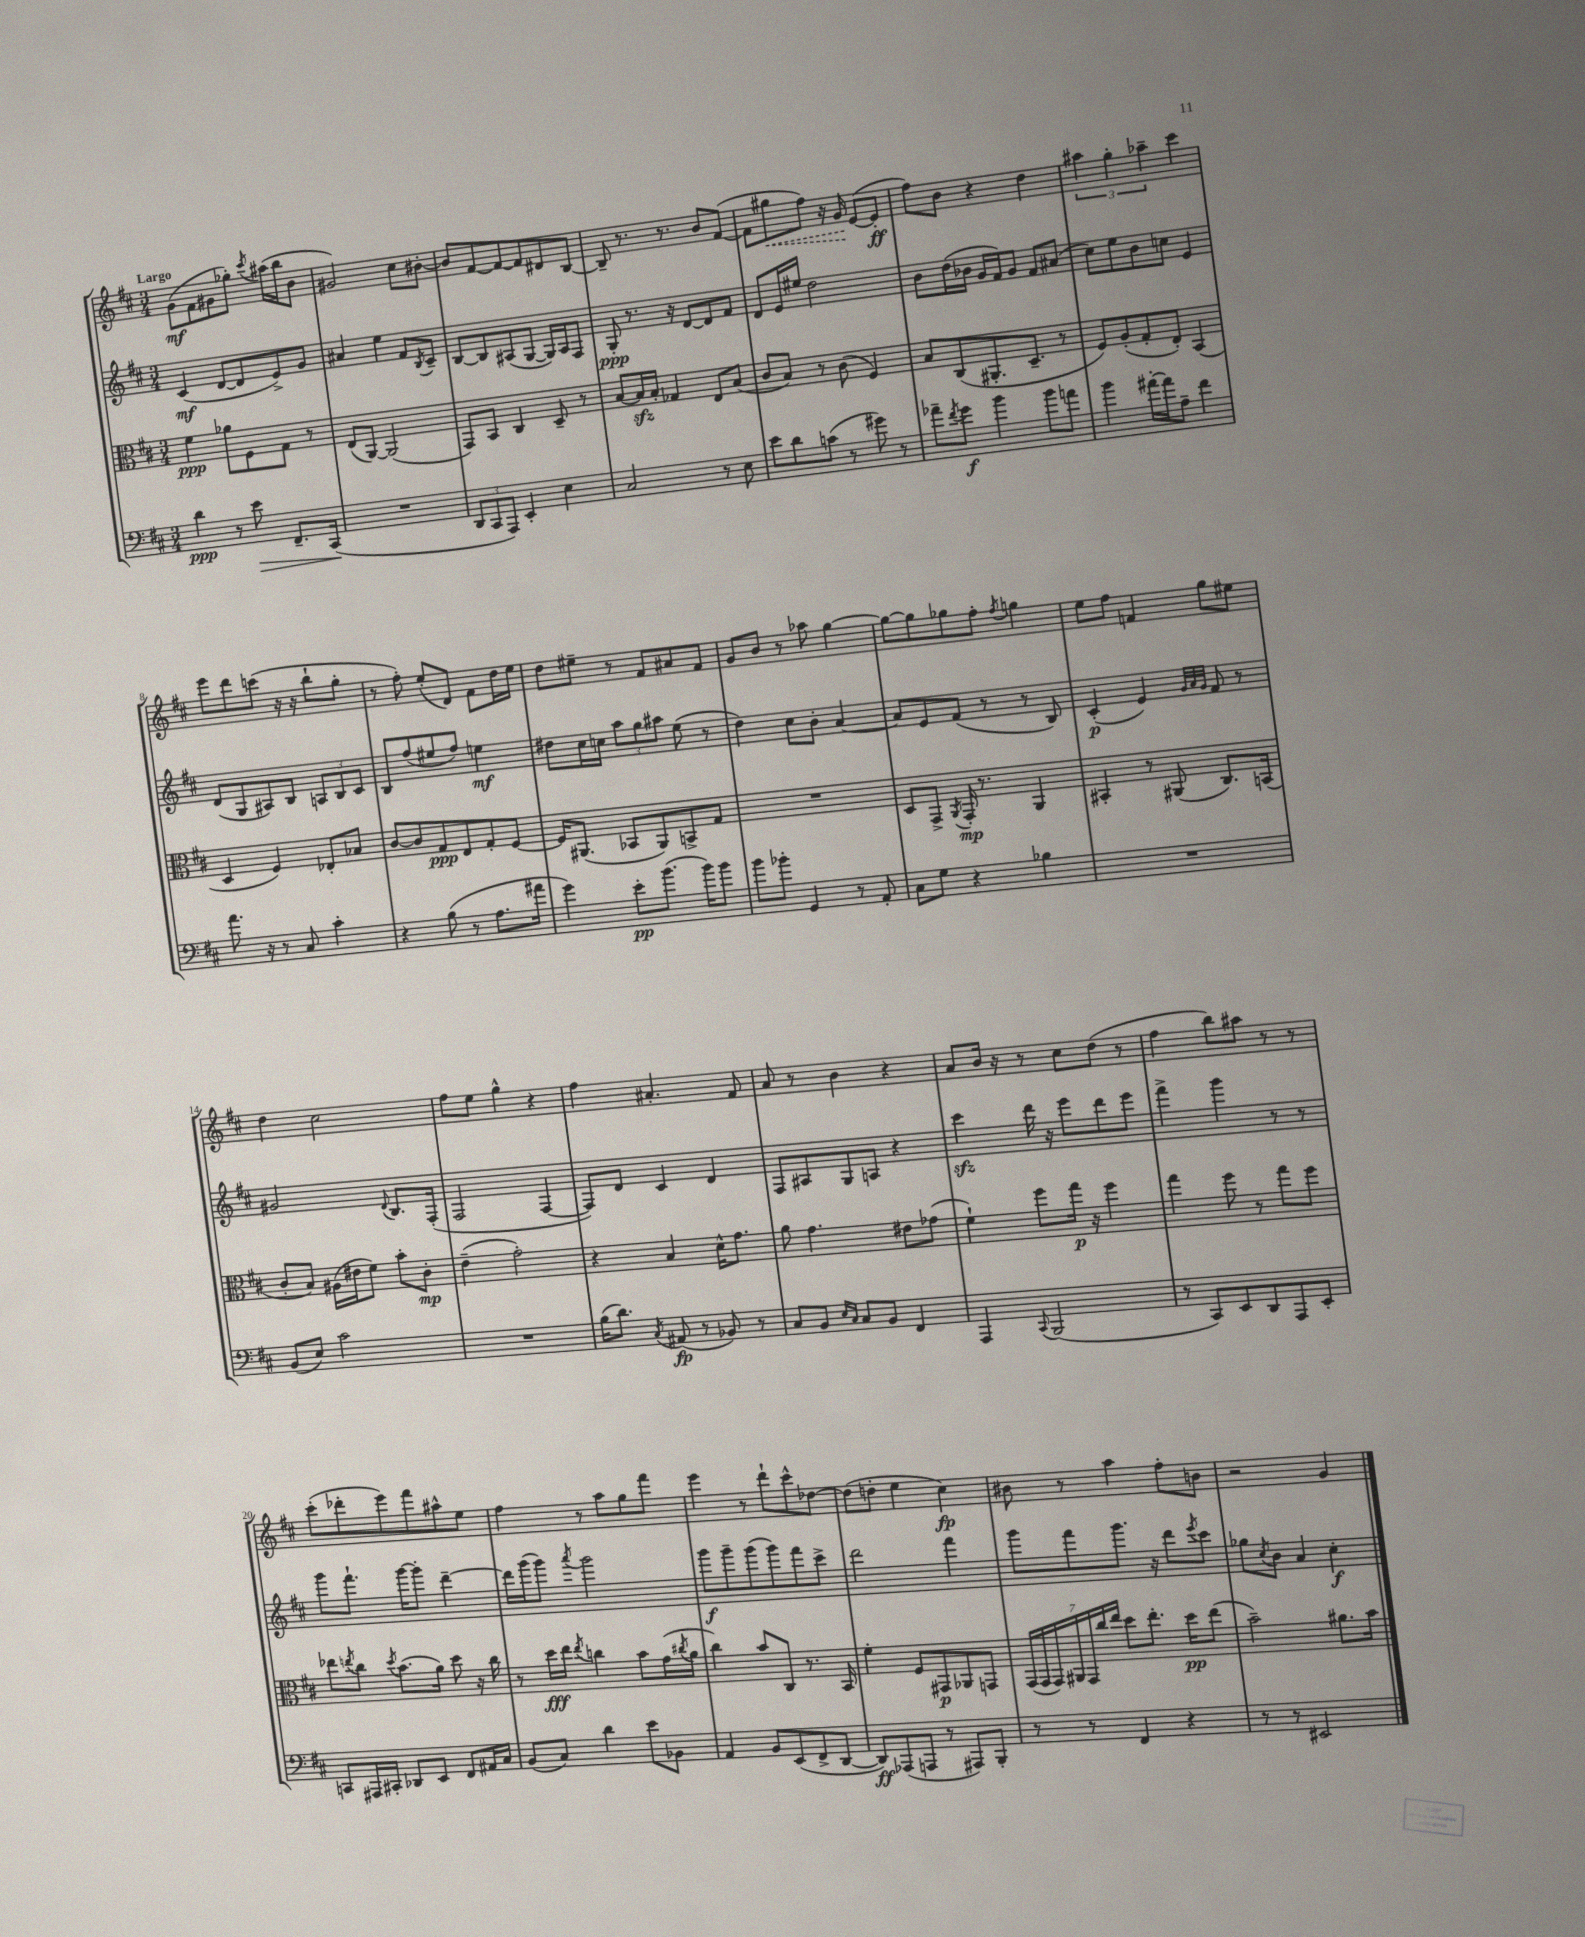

**kern	**kern	**kern	**kern
*staff4	*staff3	*staff2	*staff1
*clefF4	*clefC3	*clefG2	*clefG2
*k[f#c#]	*k[f#c#]	*k[f#c#]	*k[f#c#]
*M3/4	*M3/4	*M3/4	*M3/4
4d\	4f#\	(4c#/	(8g\L
.	.	.	8f#\
8r	8a-\L	[8d/L	8g#\
8e\	8F#\	8d/]	8gg-'\J)
.	.	.	8qccc#/
8.FF#~/L	8G\J	8e^/)	(16aa#\LL
.	.	.	16bb\J
.	8r	8g/J	8b\J
(16CC#/Jk	.	.	.
=	=	=	=
2.r	(8E/L	4a#/	2g#/)
.	[8AA/J)	.	.
.	(2AA/]	4ee\	.
.	.	8f#/L	8cc#\L
.	.	8qB/	.
.	.	8c#~/J	[8b#'\J
=	=	=	=
12DD/L	8GG/L)	[8B/L	8b#/]L
12CC#/	.	.	.
.	8BB/J	8B/]	[8f#/
12AAA/J)	.	.	.
4EE'/	4C#/	(8A#/	8f#/_
.	.	[8G/J	8f#/]
4E\	8D~/	16G/]LL)	8d#/
.	.	16A#/J	.
.	8r	8F#/J	[8B/J
=	=	=	=
2C#/	[8B/L	8G'/	8B~/]
.	16B/]L	8.r	8.r
.	16B'/JJ	.	.
.	4G-/	.	.
.	.	16r	8.r
.	.	[8d/L	.
8r	8E/L	8d/]	8b/L
8E\	(8B/J	8f#/J	([8f#/J
=	=	=	=
8e\L	8c#/L	8d/L	8f#\]L
8d\	8B/J)	16e/L	8gg#\
.	.	16ee#/JJ	.
(8c\J	8r	2dd\	8ff#\J)
8r	(8c#\	.	16r
.	.	.	16g/
8g#\)	4F#/)	.	([8e/L
8r	.	.	8e'/]J
=	=	=	=
8a-~\L	8B/L	8b\L	8ff#\L)
8qf#/	.	.	.
8g\J	(8C#/	(16dd\L	8b\J
.	.	16b-\JJ	.
4b\	8.AA#'/	16g/LL	4r
.	.	16f#/J)	.
.	.	8g/J	.
.	8.D~/J	.	.
8b\L	.	8f#/L	4dd\
8a\J	8r	(8a#/J	.
=	=	=	=
4b\	8F#/L)	8cc#\L)	6aa#\
.	(8A'/	8ee\	.
.	.	.	6gg'\
[16a#'\LL	8G'/	8b\	.
16a#\]J	.	.	.
.	.	.	6aa-~\
8A~\J	8E'/J)	8cc\J	.
4f#\	(4BB/	4e/	4ccc#\
=	=	=	=
8.a\	4D/	(8d/L	8eee\L
.	.	8G/	8ddd\
16r	.	.	.
8r	4F#/)	8A#/)	(8ccc\J
8C#/	.	8B/J	16r
.	.	.	16r
4c#'\	8E-'/L	12A/L	8bb`\L
.	.	12B/	.
.	8B-/J	.	8gg'\J
.	.	12c#/J	.
=	=	=	=
4r	[8c#/L	8B/L	8r
.	8c#/]	(8ff#/	8ff#'\)
(8B\	8G/	8ee#/	(8ee'/L
8r	8E/	8ff#/J)	8d/J)
8.A\L	8G'/	4ee\	8f#\L
.	[8F#/J	.	16dd\L
16a#\Jk	.	.	16ee\JJ
=	=	=	=
4g\)	16F#/]LK	8dd#\L	8dd\L
.	(8.AA#/J	.	.
.	.	16cc#\L	8ee#~\J
.	.	16cc\JJ	.
8e'\L	8BB-/L	12aa\L	8r
.	.	12gg\	.
(8.b\J	8AA#/)	.	8f#/L
.	.	12aa#\J	.
.	8BB^/	(8ee\	8a#/
16b\LK)	.	.	.
8b\J	8G/J	8r	8f#/J
=	=	=	=
8b\L	2.r	4dd\)	8g/L
8b-'\J	.	.	8b/J
4GG/	.	8cc#\L	8r
.	.	8b'\J	8aa-\
8r	.	[4a/	[4gg\
8AA'/	.	.	.
=	=	=	=
8C#\L	8D/L	8a/]L	8gg\_L
8G\J	8GG^/J	8e/	8gg\]
.	8qAA/	.	.
4r	16GG'/	(8f#/J	8gg-\
.	8.r	.	.
.	.	8r	8ff#'\J
.	.	.	8qff#/
4B-\	4AA/	8r	4gg\
.	.	8B/)	.
=	=	=	=
2.r	4BB#'/	(4c#'/	8ee\L
.	.	.	8ff#\J
.	8r	4e/)	4f/
.	(8AA#/	.	.
.	.	32qqg/LLL	.
.	.	32qqa/	.
.	.	32qqg/JJJ	.
.	8.C#/L)	8f#/	8gg\L
.	.	8r	8ee#\J
.	(16BB/Jk	.	.
=	=	=	=
(8BB/L	8c#'/L	2g#/	4dd\
8E/J)	8B/J)	.	.
2c#\	(16A#\LL	.	2cc#\
.	16e#\J	.	.
.	8f#\J)	.	.
.	.	8qqd/	.
.	8b'\L	8.B/L	.
.	8c#'\J	.	.
.	.	(16F#'/Jk	.
=	=	=	=
2.r	(4e~\	2F#/	8ff#\L
.	.	.	8ee\J
.	2g'\)	.	4gg^^\
.	.	[4F#/	4r
=	=	=	=
(16B\LK	4r	8F#/]L)	4ff#\
8.d\J)	.	.	.
.	.	8d/J	.
8qC#/	.	.	.
(8AA#/	4B/	4c#/	4.a#'/
8r	.	.	.
8BB-/)	16d^^\LK	4d/	.
.	8.g\J	.	.
8r	.	.	8f#/
=	=	=	=
8C#/L	8a\	8F#/L	8a/
8BB/J	4.g\	8A#/	8r
16qqE/LL	.	.	.
16qqC#/JJ	.	.	.
8C#/L	.	8G/	4b\
8BB/J	.	8A/J	.
4FF#/	8e#\L	4r	4r
.	(8g-\J	.	.
=	=	=	=
4AAA/	4f#`\)	4ccc#\	8a/L
.	.	.	16b/Jk
.	.	.	16r
8qqCC#/	.	.	.
(2BBB/	8ff#\L	16ddd\	8r
.	.	16r	.
.	16gg\Jk	8eee\L	8cc#\L
.	16r	.	.
.	4ff#\	8ddd\	(8dd\J
.	.	8eee\J	8r
=	=	=	=
8r	4gg\	4fff#^\	4ff#\
8CC#/L)	.	.	.
8EE/	8ff#\	4ggg\	8bb\L)
8DD/	8r	.	8aa#\J
8AAA/	8gg\L	8r	8r
8EE'/J	8ff#\J	8r	8r
=	=	=	=
8CC/L	8ee-\L	8ggg\L	(8ccc#'\L
.	8qee/	.	.
16AAA#/L	8cc#\J	8.fff#`\J	8ddd-'\
16CC#'/JJ	.	.	.
.	8qdd/	.	.
8DD-/L	(8.b\L	.	8eee\)
.	.	[16ggg\LK	.
8EE/J	.	8ggg'\]J	8fff#\
.	16a\Jk)	.	.
8FF#/L	8dd\	[4ddd~\	8aa#^^\
16AA#/L	16r	.	8ee\J
16C#/JJ	16cc#\	.	.
=	=	=	=
(8BB/L	8r	16ddd\]LL	4ff#\
.	.	(16ggg\J	.
8C#/J)	16dd\LL	8ggg\J)	.
.	16ee\JJ	.	.
.	8qee/	8qaaa/	.
4d\	4cc\	2ggg\	8r
.	.	.	8aa\L
8e\L	8b\L	.	8gg\
8BB-\J	(16g\L	.	8fff#\J
.	8qcc#/	.	.
.	16a\JJ	.	.
=	=	=	=
4AA/	4cc#\)	8ggg\L	4eee\
.	.	8ggg~\	.
8BB/L	8b/L	(8ggg\	8r
(8EE/	8C#/J	8ggg\)	8ddd`\L
8FF#^/	8.r	8fff#\	8ccc#^^\
[8DD/J	.	8ccc#^\J	[8dd-\J
.	16BB/	.	.
=	=	=	=
8DD/]L)	4f#'\	2ddd\	(8dd-\]L
(8AAA-/	.	.	8dd'\J
8AAA/J	8F#/L	.	4ee\
8r	8GG#/	.	.
8AAA#/L)	8AA-/	4fff#\	4cc#\)
8BBB'/J	8GG/J	.	.
=	=	=	=
8r	(28GG/LL	8ggg\L	8b#\
.	28GG/	.	.
.	28GG/)	.	.
.	28AA#/	.	.
8r	.	8fff#\	8r
.	28GG/	.	.
.	28cc#/	.	.
.	28ee/JJ	.	.
4FF#/	8dd\L	8.ggg\J	4aa\
.	8.ee'\J	.	.
.	.	16r	.
4r	.	8ddd\L	8ff#'\L
.	16dd\LK	.	.
.	.	8qeee/	.
.	(8ee\J	8ccc#\J	8b\J
=	=	=	=
8r	2b~\)	8gg-\L	2r
.	.	8qcc#/	.
8r	.	8b\J	.
2EE#/	.	4a/	.
.	8.a#\L	4cc#'\	4g/
.	16b\Jk	.	.
==	==	==	==
*-	*-	*-	*-
